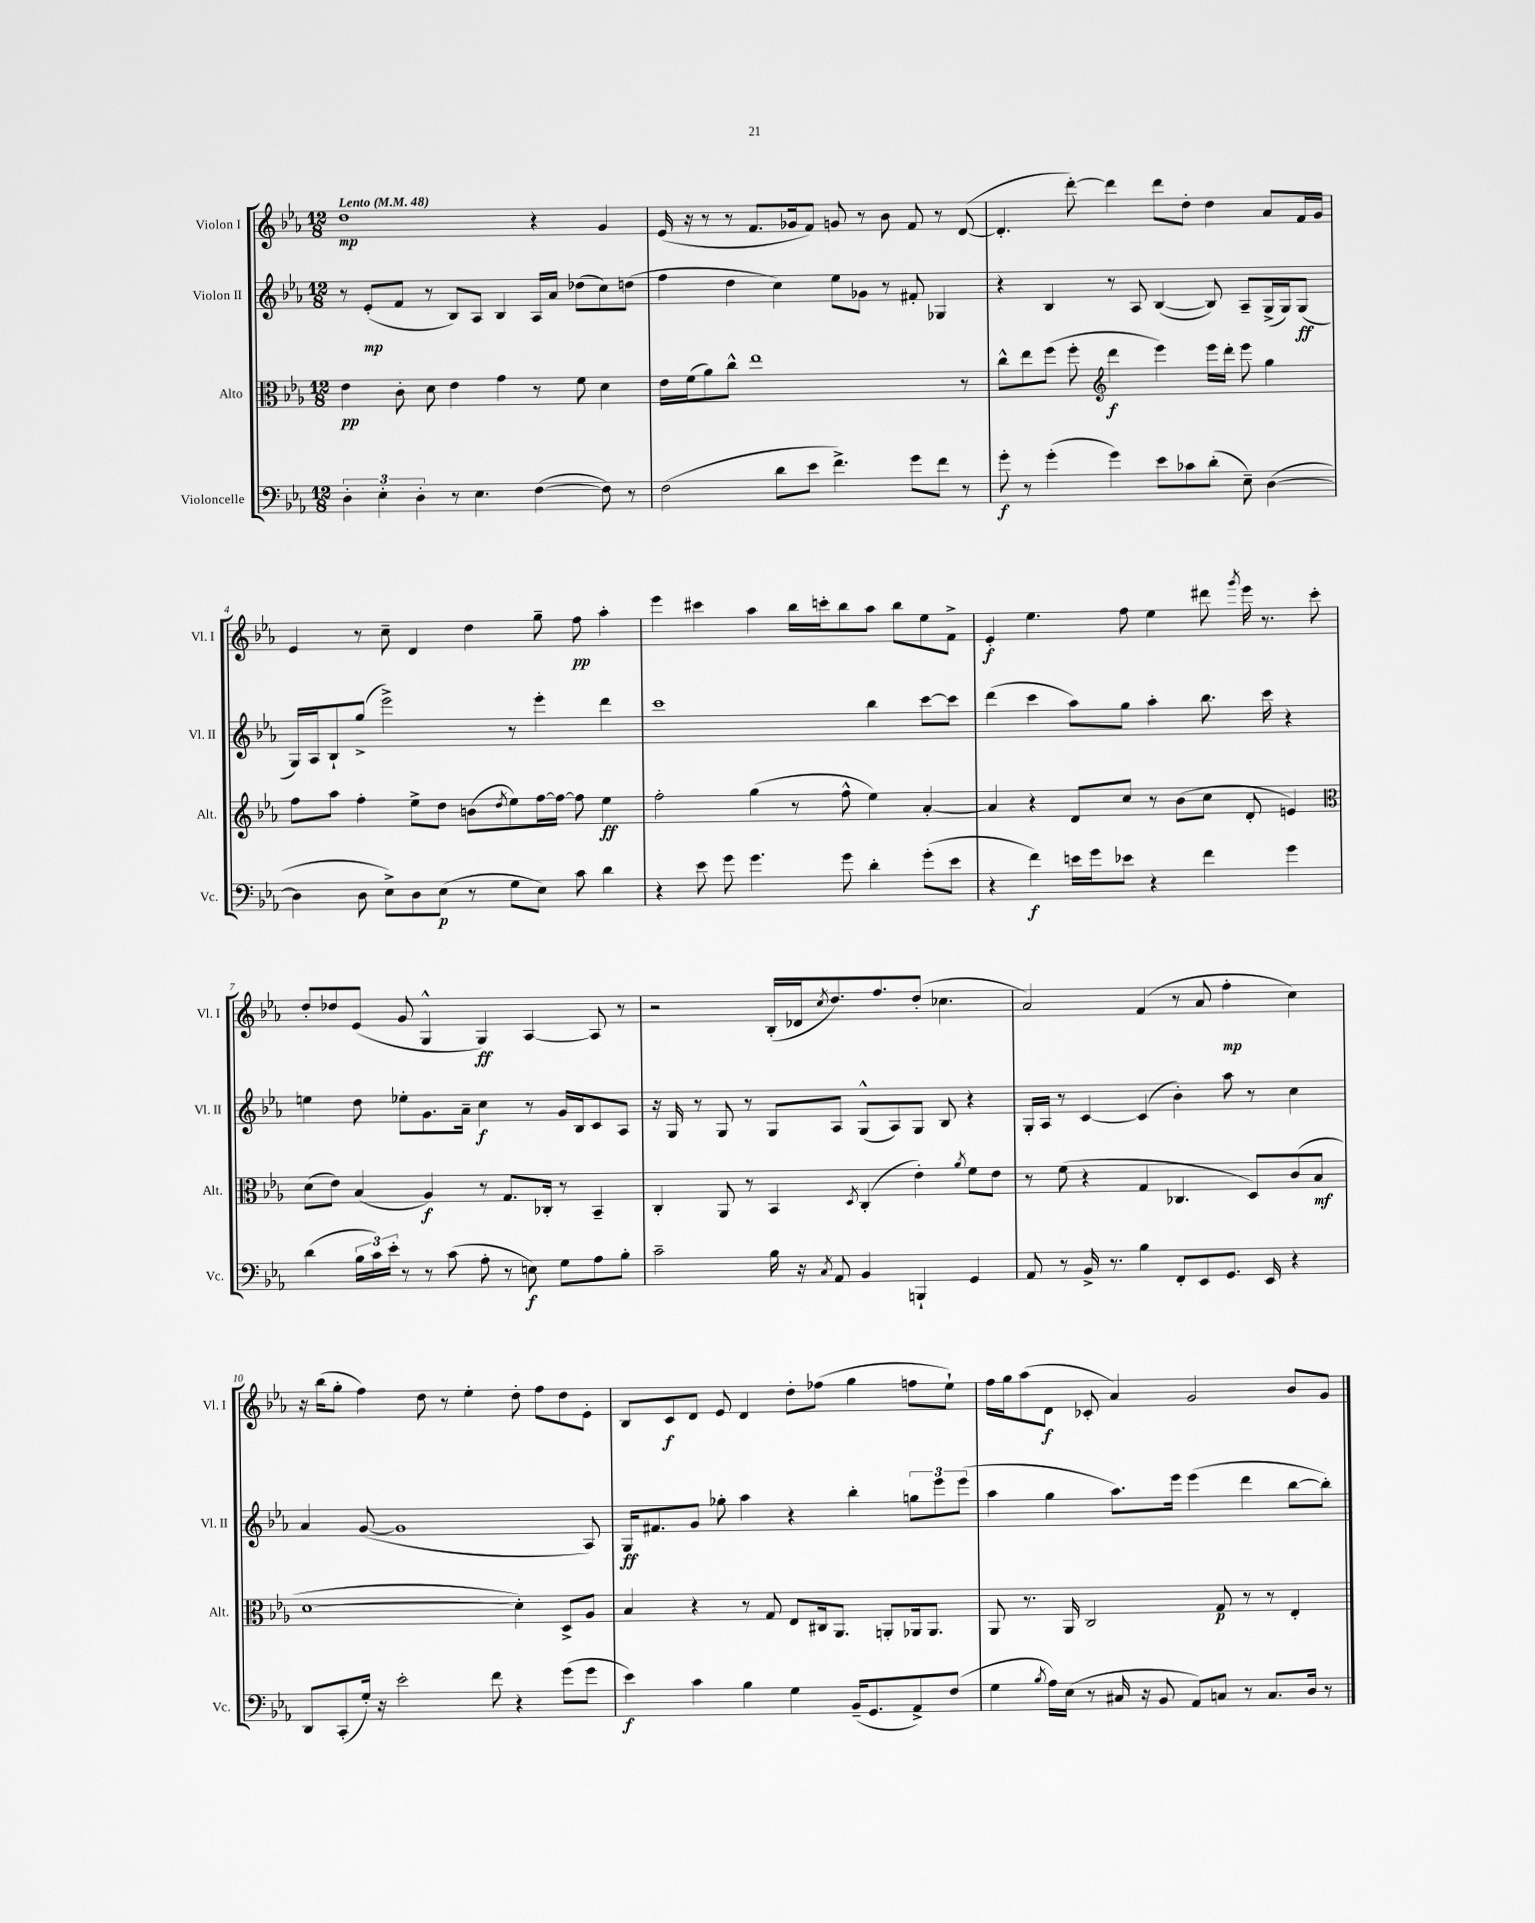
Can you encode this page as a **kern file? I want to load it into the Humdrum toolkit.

**kern	**dynam	**kern	**dynam	**kern	**dynam	**kern	**dynam
*part4	*part4	*part3	*part3	*part2	*part2	*part1	*part1
*staff4	*staff4	*staff3	*staff3	*staff2	*staff2	*staff1	*staff1
*I"Violoncelle	*	*I"Alto	*	*I"Violon II	*	*I"Violon I	*
*I'Vc.	*	*I'Alt.	*	*I'Vl. II	*	*I'Vl. I	*
*clefF4	*	*clefC3	*	*clefG2	*	*clefG2	*
*k[b-e-a-]	*	*k[b-e-a-]	*	*k[b-e-a-]	*	*k[b-e-a-]	*
*M12/8	*	*M12/8	*	*M12/8	*	*M12/8	*
*MM48	*	*MM48	*	*MM48	*	*MM48	*
=1	=1	=1	=1	=1	=1	=1	=1
!	!	!	!	!	!	!LO:TX:a:B:t=Lento	!
6D'\	.	4e-\	pp	8r	.	1dd	mp
.	.	.	.	(8e-'/L	mp	.	.
6E-'\	.	.	.	.	.	.	.
.	.	8c'\	.	8f/J	.	.	.
6D'\	.	.	.	.	.	.	.
.	.	8d\	.	8r	.	.	.
8r	.	4e-\	.	8B-/L)	.	.	.
4.E-\	.	.	.	8A-/J	.	.	.
.	.	4g\	.	4B-/	.	.	.
([4F\	.	8r	.	16A-/LL	.	4r	.
.	.	.	.	16a-/JJ	.	.	.
.	.	8f\	.	(8dd-X\L	.	.	.
8F\])	.	4d\	.	8cc\)	.	4g/	.
8r	.	.	.	(8ddn\J	.	.	.
=2	=2	=2	=2	=2	=2	=2	=2
(2F\	.	16e-\LL	.	4ff\	.	(16e-/	.
.	.	(16f\J	.	.	.	16r	.
.	.	8a-\)	.	.	.	8r	.
.	.	8cc^^\J	.	4dd\	.	8r	.
.	.	1ee-	.	.	.	8.f/L	.
8d\L	.	.	.	4cc\)	.	.	.
.	.	.	.	.	.	16g-X/k	.
8e-\J	.	.	.	.	.	8f/J)	.
4.f^\)	.	.	.	8ee-\L	.	8gn/	.
.	.	.	.	8g-X\J	.	8r	.
.	.	.	.	8r	.	8b-\	.
8g\L	.	.	.	8f#X'/	.	8f/	.
8f\J	.	.	.	4G-X/	.	8r	.
8r	.	8r	.	.	.	([8d/	.
=3	=3	=3	=3	=3	=3	=3	=3
8g'\	f	8cc^^\L	.	4r	.	4.d'/]	.
8r	.	8ee-\	.	.	.	.	.
(4g'\	.	(8ff\J	.	4B-/	.	.	.
.	.	8ff'\	.	.	.	[8ddd'\)	.
*	*	*clefG2	*	*	*	*	*
4g\)	.	4ddd\	f	8r	.	4ddd\]	.
.	.	.	.	8A-/	.	.	.
8e-\L	.	4eee-\)	.	([4B-/	.	8ddd\L	.
8c-X\	.	.	.	.	.	8dd'\J	.
(8d'\J	.	16eee-\LL	.	8B-/])	.	4dd\	.
.	.	16ddd'\JJ	.	.	.	.	.
8E-~\)	.	8eee-\	.	8A-~/L	.	.	.
([4D\	.	4gg\	.	(16G^/L	.	8a-/L	.
.	.	.	.	16G/J)	.	.	.
.	.	.	.	(8G/J	ff	16f/L	.
.	.	.	.	.	.	16g/JJ	.
!!LO:LB:g=z
=4	=4	=4	=4	=4	=4	=4	=4
4D\]	.	8ff\L	.	16G/LL)	.	4e-/	.
.	.	.	.	16A-/J	.	.	.
.	.	8aa-\J	.	8B-`/	.	.	.
8D\	.	4ff'\	.	(8gg^/J	.	8r	.
8E-^\L)	.	.	.	2eee-^\)	.	8cc~\	.
8D\	.	8ee-^\L	.	.	.	4d/	.
(8E-\J	p	8dd\J	.	.	.	.	.
8r	.	(8bn\L	.	.	.	4dd\	.
.	.	8qdd/	.	.	.	.	.
8G\L	.	8ee-\)	.	8r	.	.	.
8E-\J)	.	[16ff\L	.	4eee-'\	.	8gg~\	.
.	.	16ff\JJ_	.	.	.	.	.
8c\	.	8ff\]	.	.	.	8ff\	pp
4d\	.	4ee-\	ff	4ddd\	.	4aa-'\	.
=5	=5	=5	=5	=5	=5	=5	=5
4r	.	2ff'\	.	1ccc	.	4eee-\	.
8e-\	.	.	.	.	.	4ccc#X\	.
8g\	.	.	.	.	.	.	.
4.g\	.	(4gg\	.	.	.	4aa-\	.
.	.	8r	.	.	.	16bb-\LL	.
.	.	.	.	.	.	16cccn'\J	.
8g\	.	8ff^^\	.	.	.	8bb-\	.
4d'\	.	4ee-\)	.	4bb-\	.	8aa-\J	.
.	.	.	.	.	.	8bb-\L	.
(8g'\L	.	[4a-'/	.	[8ccc\L	.	8ee-\	.
8e-\J	.	.	.	8ccc\J]	.	8f^\J	.
=6	=6	=6	=6	=6	=6	=6	=6
4r	.	4a-/]	.	(4ddd\	.	4e-'/	f
4f\)	f	4r	.	4ccc\	.	4.ee-\	.
16en\LL	.	8d/L	.	8aa-\L)	.	.	.
16g\J	.	.	.	.	.	.	.
8e-X\J	.	8cc/J	.	8gg\J	.	8ff\	.
4r	.	8r	.	4aa-'\	.	4ee-\	.
.	.	(8b-\L	.	.	.	.	.
4f\	.	8cc\J	.	8.bb-\	.	8ddd#X\	.
.	.	.	.	.	.	8qggg/	.
.	.	8d'/	.	.	.	16eee-\	.
.	.	.	.	16ccc\	.	8.r	.
4g\	.	4en/)	.	4r	.	.	.
.	.	.	.	.	.	8ccc'\	.
!!LO:LB:g=z
=7	=7	=7	=7	=7	=7	=7	=7
*	*	*clefC3	*	*	*	*	*
(4d\	.	(8d\L	.	4een\	.	8dd'/L	.
.	.	8e-\J)	.	.	.	8dd-X/	.
24B-\LL	.	(4B-/	.	8dd\	.	(8e-/J	.
24c\)	.	.	.	.	.	.	.
24e-'\JJ	.	.	.	.	.	.	.
8r	.	.	.	8ee-X'\L	.	8g/	.
8r	.	4A-/)	f	8.g\	.	4G^^/	.
(8c\	.	.	.	.	.	.	.
.	.	.	.	16a-~\Jk	.	.	.
8A-'\	.	8r	.	4cc\	f	4G/)	ff
8r	.	8.G/L	.	.	.	.	.
8En\)	f	.	.	8r	.	[4A-/	.
.	.	16C-X'/Jk	.	.	.	.	.
8G\L	.	8r	.	16g/LL	.	.	.
.	.	.	.	16B-/J	.	.	.
8A-\	.	4BB-~/	.	8c/	.	8A-/]	.
8B-'\J	.	.	.	8A-/J	.	8r	.
=8	=8	=8	=8	=8	=8	=8	=8
2c~\	.	4C'/	.	16r	.	2r	.
.	.	.	.	16G/	.	.	.
.	.	.	.	8r	.	.	.
.	.	8AA-/	.	8G/	.	.	.
.	.	8r	.	8r	.	.	.
16B-\	.	4BB-/	.	8G/L	.	(16B-'/LL	.
16r	.	.	.	.	.	16d-X/J	.
8qC/	.	.	.	.	.	8qcc/	.
8AA-/	.	.	.	8A-/J	.	8.dd/)	.
.	.	8qD/	.	.	.	.	.
4BB-/	.	(4C'/	.	(8G^^/L	.	.	.
.	.	.	.	.	.	8.ff/	.
.	.	.	.	8A-/)	.	.	.
4BBBn`/	.	4e-'\)	.	8G/J	.	(8dd'/J	.
.	.	.	.	8B-/	.	4.cc-X\	.
.	.	8qa-/	.	.	.	.	.
4GG/	.	8f\L	.	4r	.	.	.
.	.	8e-\J	.	.	.	.	.
=9	=9	=9	=9	=9	=9	=9	=9
8AA-/	.	8r	.	16G'/LL	.	2a-/)	.
.	.	.	.	16A-/JJ	.	.	.
8r	.	(8f\	.	8r	.	.	.
16BB-^/	.	4r	.	[4c/	.	.	.
8.r	.	.	.	.	.	.	.
4B-\	.	4G/	.	(4c/]	.	(4f/	.
8FF'/L	.	4.C-X/	.	4b-'\)	.	8r	.
8EE-/	.	.	.	.	.	8a-/	.
8.GG/J	.	.	.	8aa-\	.	4ff'\	mp
.	.	8D/L)	.	8r	.	.	.
16EE-/	.	.	.	.	.	.	.
4r	.	(8c/	.	4cc\	.	4cc\)	.
.	.	8B-/J	mf	.	.	.	.
!!LO:LB:g=z
=10	=10	=10	=10	=10	=10	=10	=10
8DD/L	.	[1d	.	4a-/	.	16r	.
.	.	.	.	.	.	(16bb-\KL	.
(8CC'/	.	.	.	.	.	8gg'\J	.
16G'/Jk)	.	.	.	([8g/	.	4ff\)	.
16r	.	.	.	.	.	.	.
2e-'\	.	.	.	1g]	.	.	.
.	.	.	.	.	.	8dd\	.
.	.	.	.	.	.	8r	.
.	.	.	.	.	.	4ee-'\	.
8f\	.	.	.	.	.	.	.
4r	.	4d'\])	.	.	.	8dd'\	.
.	.	.	.	.	.	8ff\L	.
(8g\L	.	8D^/L	.	.	.	8dd\	.
8g\J	.	8A-/J	.	8A-/)	.	8e-'\J	.
=11	=11	=11	=11	=11	=11	=11	=11
4e-\)	f	4B-/	.	16G/KL	ff	8B-/L	.
.	.	.	.	8.f#X/	.	.	.
.	.	.	.	.	.	8c/	f
4c\	.	4r	.	8g/J	.	8d/J	.
.	.	.	.	8gg-X'\	.	8e-/	.
4B-\	.	8r	.	4aa-\	.	4d/	.
.	.	8G/	.	.	.	.	.
4G\	.	8E-/L	.	4r	.	8dd'\L	.
.	.	16C#X/k	.	.	.	(8ff-X\J	.
.	.	8.AA-/J	.	.	.	.	.
(16BB-~/KL	.	.	.	4bb-'\	.	4gg\	.
8.GG/	.	.	.	.	.	.	.
.	.	8AAn'/L	.	.	.	.	.
8AA-^/)	.	16AA-X/k	.	12ggn\L	.	8ffn\L	.
.	.	8.AA-/J	.	.	.	.	.
.	.	.	.	12eee-\	.	.	.
(8F/J	.	.	.	.	.	8ee-`\J)	.
.	.	.	.	(12eee-\J	.	.	.
=12	=12	=12	=12	=12	=12	=12	=12
4G\	.	8AA-/	.	4aa-\	.	16ff\LL	.
.	.	.	.	.	.	16gg\J	.
.	.	8.r	.	.	.	(8aa-\	.
8qB-/	.	.	.	.	.	.	.
16A-\LL)	.	.	.	4gg\	.	8d\J	f
(16E-\JJ	.	16AA-/	.	.	.	.	.
8r	.	2C/	.	.	.	8c-X'/	.
16C#X/	.	.	.	8.aa-\L)	.	4a-/)	.
16r	.	.	.	.	.	.	.
8BB-/	.	.	.	.	.	.	.
.	.	.	.	16eee-\Jk	.	.	.
8AA-/L)	.	.	.	(4eee-\	.	2g/	.
8Cn/J	.	8G/	p	.	.	.	.
8r	.	8r	.	4ddd\	.	.	.
8.C/L	.	8r	.	.	.	.	.
.	.	4E-'/	.	[8bb-\L	.	8b-/L	.
16D/Jk	.	.	.	.	.	.	.
8r	.	.	.	8bb-'\J])	.	8g/J	.
==	==	==	==	==	==	==	==
*-	*-	*-	*-	*-	*-	*-	*-
